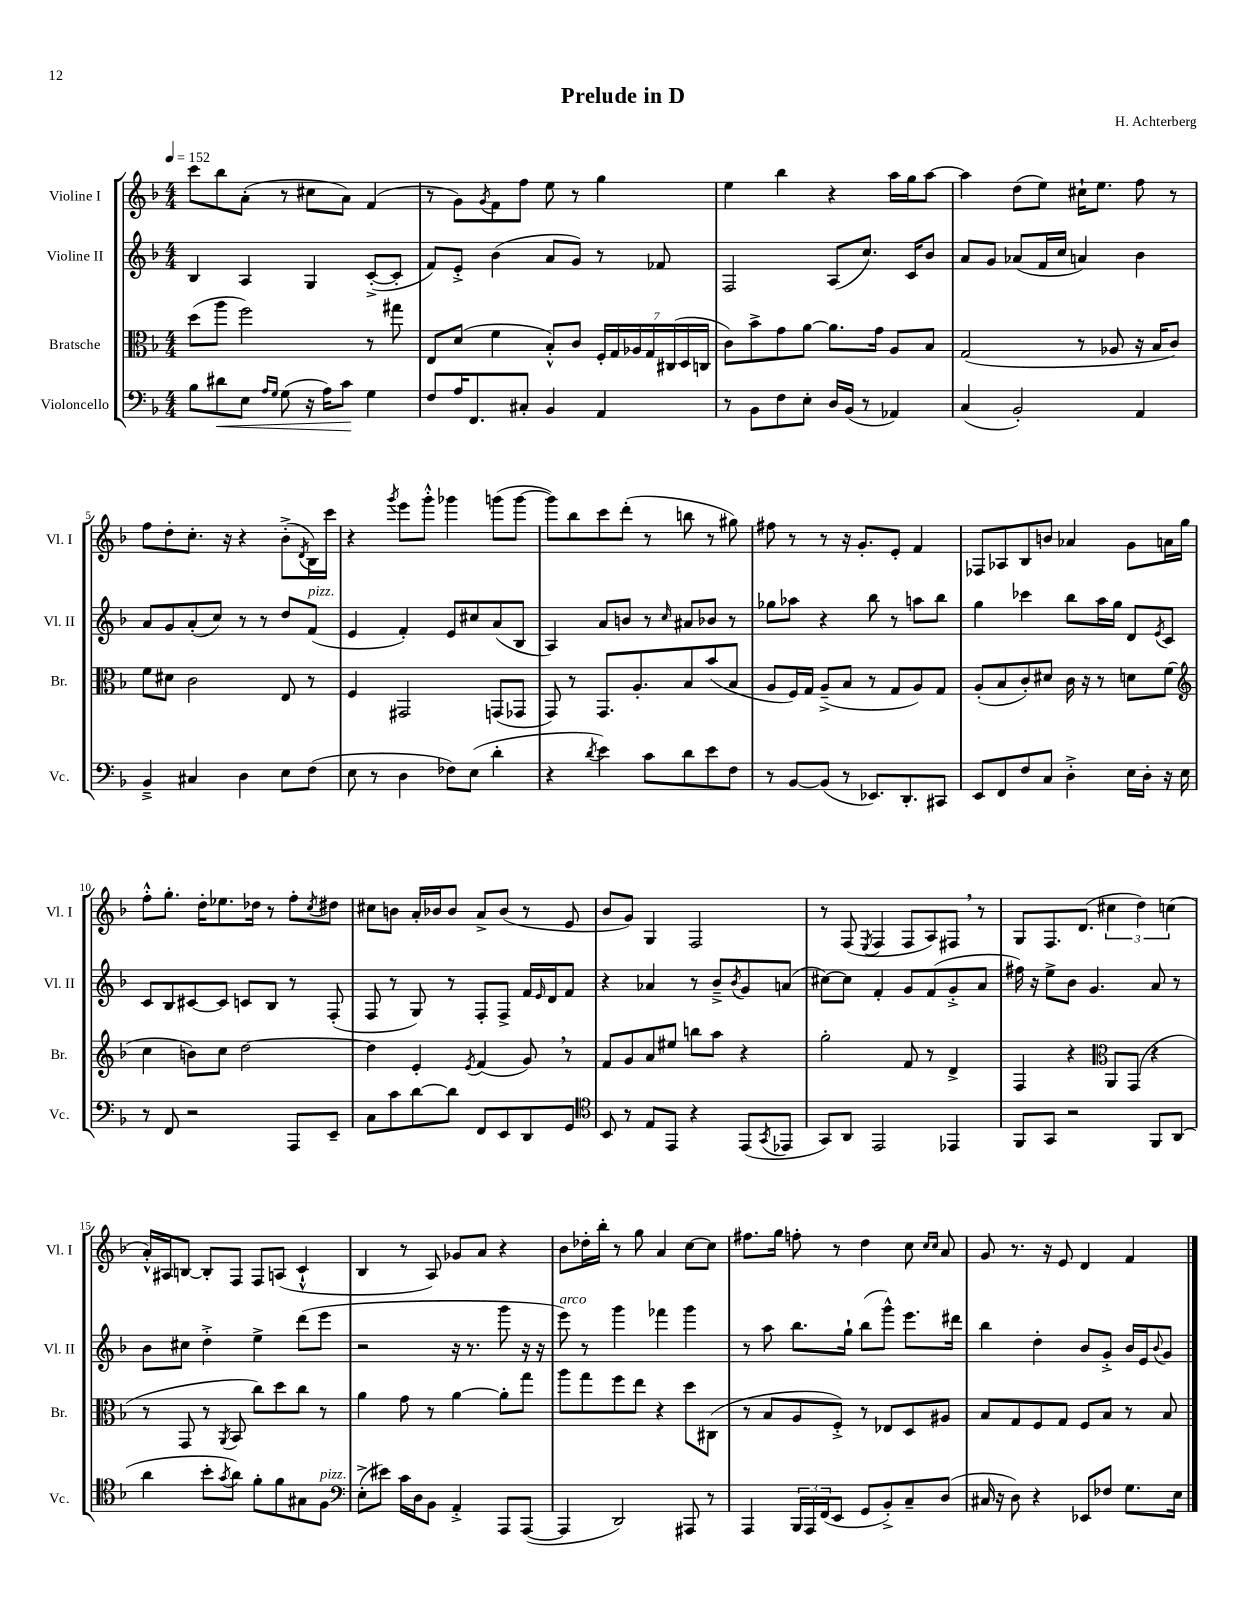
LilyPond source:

\header { title = "Prelude in D" composer = "H. Achterberg" }
<<
\new StaffGroup <<
\new Staff = "s0" \with { instrumentName = "Violine I" shortInstrumentName = "Vl. I" } {
    \clef treble \key f \major \numericTimeSignature \time 4/4 \tempo 4 = 152
    c'''8 bes''8 a'8-.( r8 cis''8 a'8) f'4( |
    r8 g'8) \acciaccatura { g'8 } f'8 f''8 e''8 r8 g''4 |
    e''4 bes''4 r4 a''16 g''16 a''8~ |
    a''4 d''8( e''8) cis''16-! e''8. f''8 r8 |
    f''8 d''8-. c''8.-. r16 r4 bes'8-.->( \acciaccatura { d'8 } bes16) c'''16 |
    r4 \acciaccatura { g'''8 } e'''8 g'''8-.-^ ges'''4 g'''8( g'''8~ |
    g'''8) bes''8 c'''8 d'''8-.( r8 b''8 r8 gis''8) |
    fis''8 r8 r8 r16 g'8.-. e'8-. f'4 |
    fes8 aes8 bes8 b'8 aes'4 g'8 a'16 g''16 |
    f''8-.-^ g''8.-. d''16-. ees''8. des''16 r8 f''8-. \acciaccatura { c''8 } dis''8 |
    cis''8 b'8 a'16-. bes'16 bes'8 a'8-> bes'8( r8 e'8 |
    bes'8 g'8) g4 f2 |
    r8 f8( \acciaccatura { e8 } f4 f8 a8) fis8 \breathe r8 |
    g8 f8. d'8.( \tuplet 3/2 { cis''4 d''4) c''4( } |
    a'16-.-^) ais16 b8~ b8-. f8 f8 a8( c'4-!-^ |
    bes4 r8 a8) ges'8 a'8 r4 |
    bes'8 des''16-. bes''16-. r8 g''8 a'4 c''8~ c''8 |
    fis''8. g''16 f''8-. r8 d''4 c''8 \grace { c''16 c''16 } a'8 |
    g'8 r8. r16 e'8 d'4 f'4 \bar "|." |
}
\new Staff = "s1" \with { instrumentName = "Violine II" shortInstrumentName = "Vl. II" } {
    \clef treble \key f \major \numericTimeSignature \time 4/4
    bes4 a4 g4 c'8~-.->( c'8-. |
    f'8) e'8-.-> bes'4( a'8 g'8) r8 fes'8 |
    f2 a8( c''8.) c'16 bes'8 |
    a'8 g'8 aes'8( f'16 c''16 a'4) bes'4 |
    a'8 g'8 a'8-.( c''8) r8 r8 d''8 f'8^\markup { \italic "pizz." }( |
    e'4 f'4-.) e'8 cis''8 a'8( bes8 |
    a4) a'8 b'8 r8 \grace { c''16 } ais'8 bes'8 r8 |
    ges''8 aes''8 r4 bes''8 r8 a''8 bes''8 |
    g''4 ces'''4 bes''8 a''16 g''16 d'8 \acciaccatura { e'8 } c'8 |
    c'8 bes8 cis'8~ cis'8 c'8 bes8 r8 f8-.( |
    f8 r8 g8) r8 f8-. f8-> f'16 \grace { e'16 } d'16 f'8 |
    r4 aes'4 r8 bes'8---> \acciaccatura { bes'8 } g'8 a'8( |
    cis''8~) cis''8 f'4-. g'8 f'8( g'8-.-> a'8 |
    fis''16) r16 e''8-> bes'8 g'4. a'8 r8 |
    bes'8 cis''8 d''4-.-> e''4-> d'''8( e'''8 |
    r2 r16 r8. g'''8 r16 r16 |
    e'''8^\markup { \italic "arco" }) r8 g'''4 fes'''4 g'''4 |
    r8 a''8 bes''8. g''16-! bes''8( g'''8-^) e'''8. dis'''16 |
    bes''4 d''4-. bes'8 g'8-.-> bes'16 e'16 \appoggiatura { bes'8 } g'8 \bar "|." |
}
\new Staff = "s2" \with { instrumentName = "Bratsche" shortInstrumentName = "Br." } {
    \clef alto \key f \major \numericTimeSignature \time 4/4
    d''8( a''8 f''2) r8 gis''8 |
    e8 d'8( f'4 bes8-.-^) c'8 \tuplet 7/4 { f16-. g16 aes16 g16 cis16( d16 c16 } |
    c'8) bes'8-> g'8 a'8~ a'8. g'16 a8 bes8 |
    g2( r8 aes8 r16 bes16 c'8) |
    f'8 dis'8 c'2 e8 r8 |
    f4 gis,2 g,8( ges,8 |
    g,8) r8 g,8. a8.-. bes8 bes'8( bes8 |
    a8 f16) g16 a8--->( bes8 r8 g8 a8) g8 |
    a8-.( bes8 c'8-.) dis'8 c'16 r16 r8 d'8 f'8( |
    \clef treble c''4 b'8) c''8 d''2~ |
    d''4 e'4-. \acciaccatura { e'8 } f'4( g'8) \breathe r8 |
    f'8 g'8 a'8 eis''8 b''8 a''8 r4 |
    g''2-. f'8 r8 d'4-> |
    f4 r4 \clef alto a,8 g,8( r4 |
    r8 g,8 r8 \acciaccatura { a,8 } bes,8 c''8) d''8 c''8 r8 |
    a'4 g'8 r8 a'4~ a'8-. g''8 |
    a''8 g''8 f''8 e''8 r4 d''8 cis8( |
    r8 bes8 a8 f8-.->) r8 ees8 d8 ais8 |
    bes8 g8 f8 g8 f8 bes8 r8 bes8 \bar "|." |
}
\new Staff = "s3" \with { instrumentName = "Violoncello" shortInstrumentName = "Vc." } {
    \clef bass \key f \major \numericTimeSignature \time 4/4
    bes8 dis'8\< e8 \grace { a16 g16 } g8( r16 a16) c'8\! g4 |
    f8 a16 f,8. cis8-. bes,4 a,4 |
    r8 bes,8 f8 e8-. d16 bes,16( r8 aes,4) |
    c4( bes,2-.) a,4 |
    bes,4---> cis4 d4 e8 f8( |
    e8 r8 d4 fes8) e8( d'4-. |
    r4 \acciaccatura { d'8 } e'4) c'8 d'8 e'8 f8 |
    r8 bes,8~ bes,8( r8 ees,8.) d,8.-. cis,8 |
    e,8 f,8 f8 c8 d4-.-> e16 d16-. r16 e16 |
    r8 f,8 r2 a,,8 e,8-- |
    c8 c'8 d'8~ d'8 f,8 e,8 d,8 g,8 |
    \clef tenor bes,8 r8 e8 e,8 r4 e,8( \acciaccatura { g,8 } ees,8 |
    g,8) a,8 e,2 ees,4 |
    f,8 g,8 r2 f,8 a,8( |
    a'4 bes'8-. \acciaccatura { g'8 } a'8) f'8-. f'8 gis8 f8^\markup { \italic "pizz." } |
    \clef bass e8-.->( eis'8) c'16 d16 bes,8 a,4-.-> a,,8 a,,8~( |
    a,,4 d,2) ais,,8 r8 |
    a,,4 \tuplet 3/2 { bes,,16 a,,16 f,16( } e,8 g,8 bes,8-.->) c8-- d8( |
    cis16 r16 d8) r4 ees,8 fes8 g8. e16 \bar "|." |
}
>>
>>
